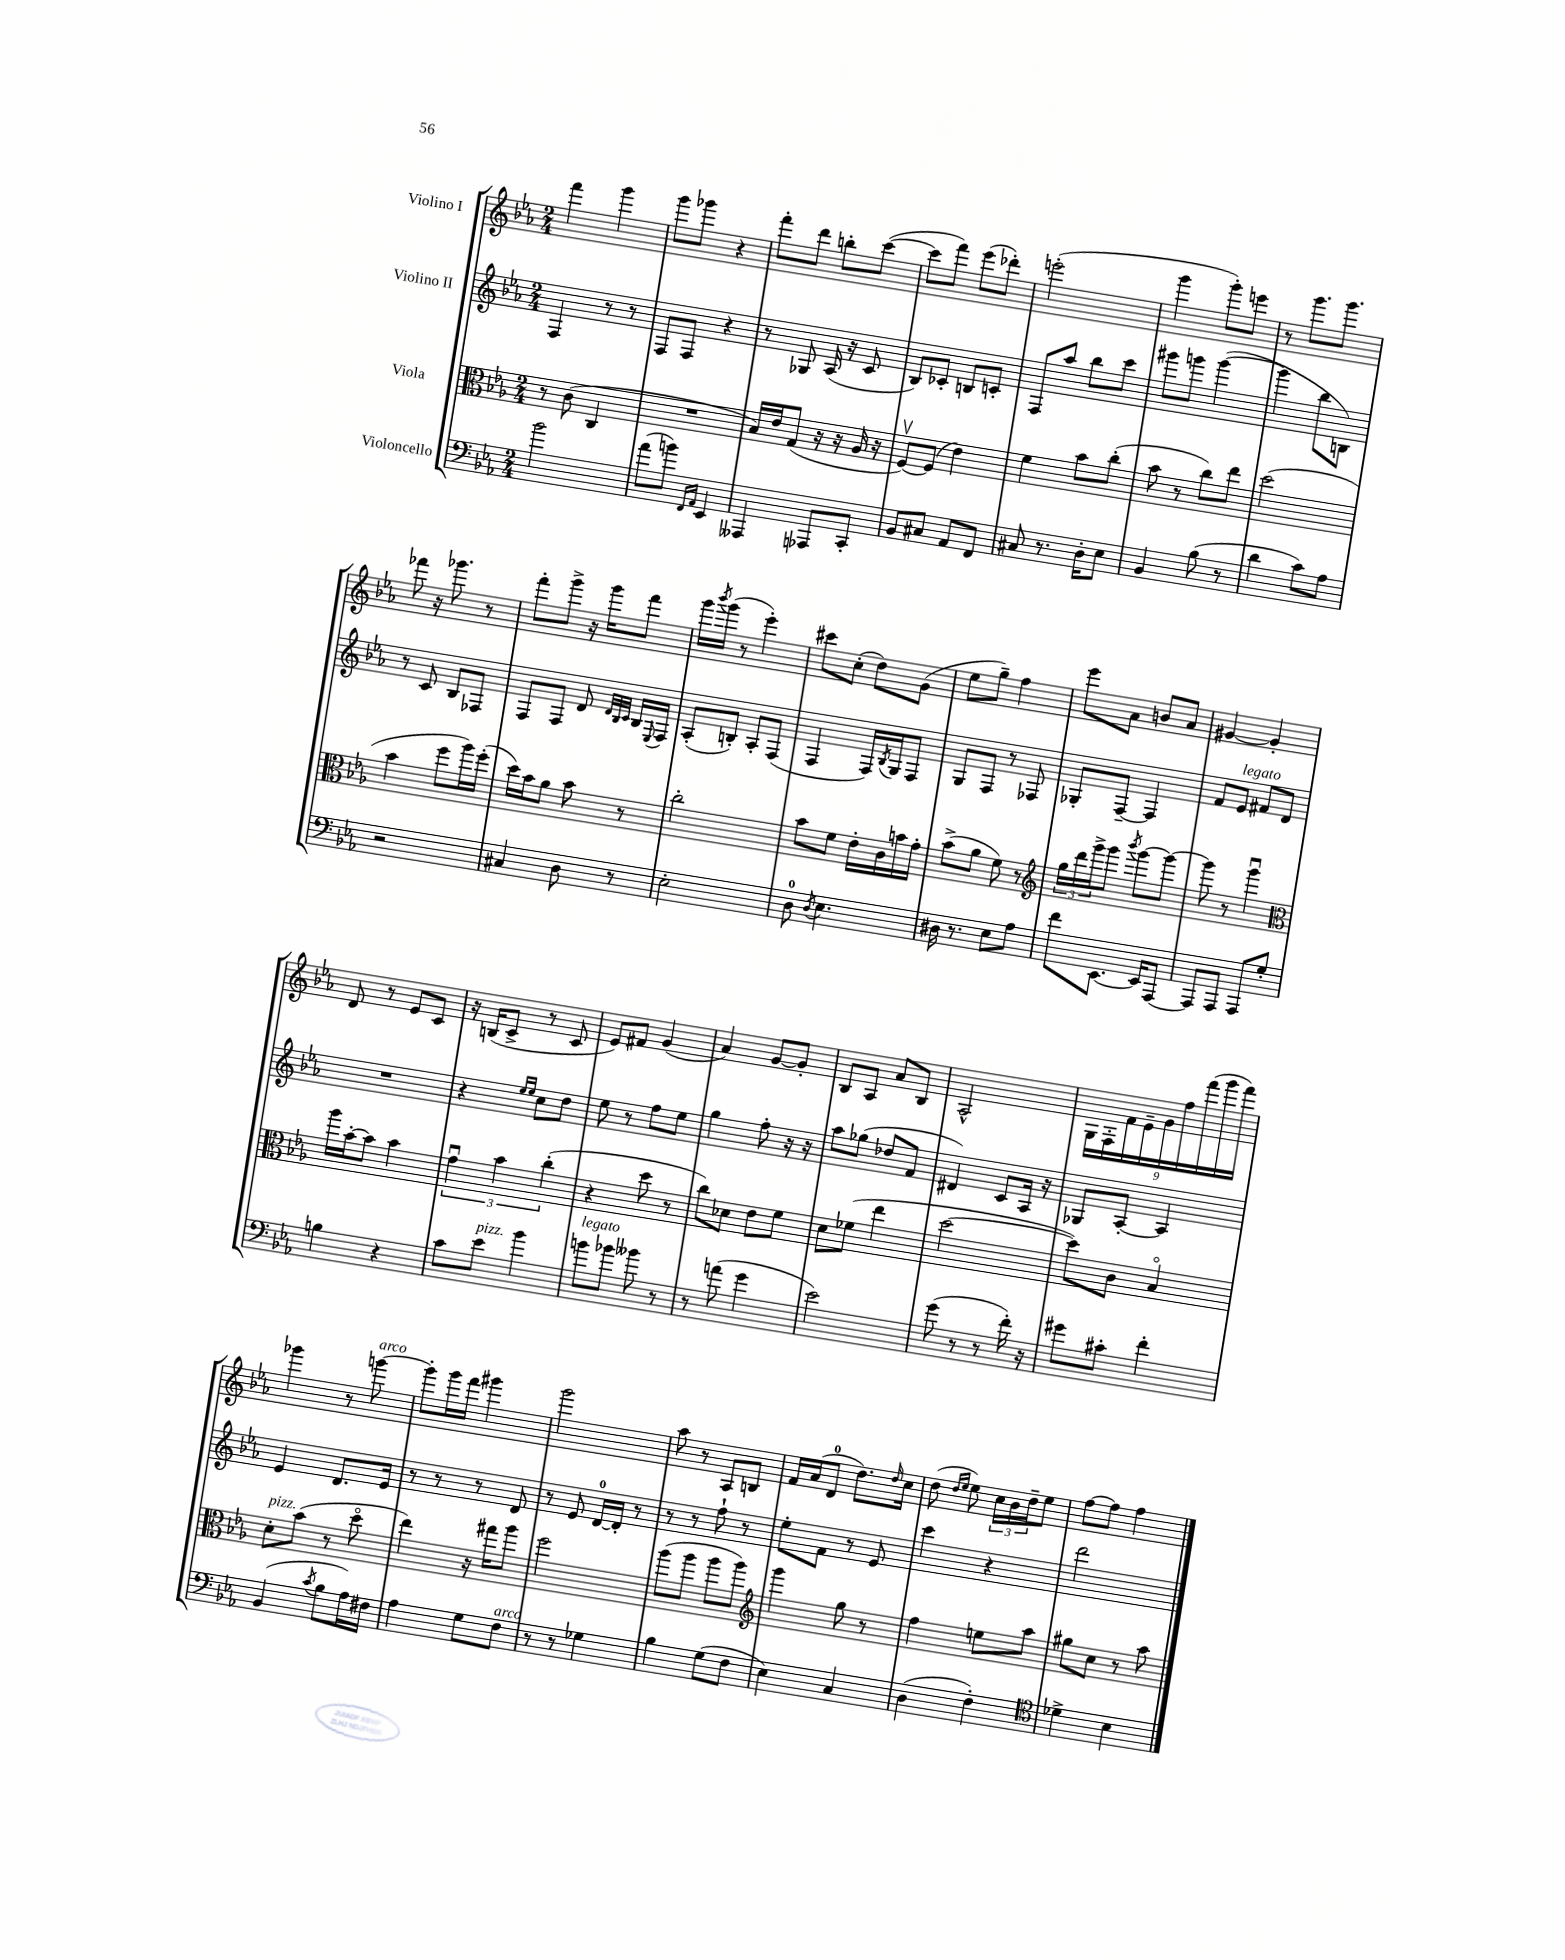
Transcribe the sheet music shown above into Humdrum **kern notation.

**kern	**kern	**kern	**kern
*staff4	*staff3	*staff2	*staff1
*clefF4	*clefC3	*clefG2	*clefG2
*k[b-e-a-]	*k[b-e-a-]	*k[b-e-a-]	*k[b-e-a-]
*M2/4	*M2/4	*M2/4	*M2/4
2b-	8r	4F	4fff
.	(8c	.	.
.	4C	8r	4ggg
.	.	8r	.
=	=	=	=
(8a-	2r	8F	8ggg
8b)	.	8F	8ggg-
16qqFF	.	.	.
16qqAA-	.	.	.
4EE-	.	4r	4r
=	=	=	=
4AAA--	16B-)	8r	8fff'
.	16e-	.	.
.	(8G	8G-	8ddd
8AAA-	16r	(16A-	8bb'
.	16r	16r	.
8CC'	16A-	8c	([8ccc
.	16r	.	.
=	=	=	=
8BB-	[8Fv)	8B-)	8ccc]
8C#	(8F]	8c-'	8fff)
8AA-	4e-)	8B	(8eee-
8FF	.	8c'	8ddd-')
=	=	=	=
8C#	4f	8F	(2eee'
8.r	.	8aa-	.
.	8b-	8bb-	.
16D'	.	.	.
8E-	(8cc'	8ccc	.
=	=	=	=
4BB-	8b-	8ggg#	4ggg
.	8r	8ggg	.
(8B-	8cc)	([4ggg	8ggg')
8r	8ee-	.	8eee
=	=	=	=
4d	(2dd	4ggg]	8r
.	.	.	8.ggg
8c)	.	8bb-	.
.	.	.	8.ggg
8A-	.	8B)	.
=	=	=	=
2r	4b-	8r	8fff-
.	.	8c	16r
.	.	.	8.ggg-
.	8ff	8B-	.
.	16aa-)	8F-	8r
.	(16ff'	.	.
=	=	=	=
4C#	16dd)	8F	8fff'
.	16b-	.	.
.	8a-	8F	8ggg^
8D	8b-	8d	16r
.	.	.	16ggg
.	.	32qqd	.
.	.	32qqB-	.
.	.	32qqc	.
8r	8r	16B-	8fff
.	.	8qqE-	.
.	.	16F	.
=	=	=	=
2E-'	2cc'	(8A-'	16ggg
.	.	.	8qbbb-
.	.	.	(16ggg
.	.	8B')	8r
.	.	8A-'	4eee-')
.	.	(8F	.
=	=	=	=
8D	8b-	4F	8ccc#
8qD	.	.	.
4.E-	8f	.	(8cc'
.	16e-'	16F)	8dd)
.	.	8qB-	.
.	16c	16G	.
.	16b	8F	(8g
.	16g'	.	.
=	=	=	=
16D#	(8b-^	8G	8ee-
8.r	.	.	.
.	8a-	8F	8gg~)
8E-	8f)	8r	4ff
8A-	8r	8F-	.
=	=	=	=
*	*clefG2	*	*
8f	24gg	8G-'	8eee-
.	24ddd	.	.
.	24ggg^	.	.
[8.EE-	8ggg	[8F~	8a-
.	8qbbb-	.	.
.	[8ggg	4F]	8b
16EE-]	.	.	.
[8AAA-	8ggg_	.	8a-
=	=	=	=
8AAA-]	8ggg]	8f	[4g#
8AAA-	8r	8e-	.
8AAA-	4gggu	8f#	4g#']
8G'	.	8d	.
=	=	=	=
*	*clefC3	*	*
4B	16aa-	2r	8d
.	[16b-'	.	.
.	8b-]	.	8r
4r	4b-	.	8e-
.	.	.	8c
=	=	=	=
8c	6gu	4r	16r
.	.	.	(16B
8e-	.	.	8c^
.	6b-	.	.
.	.	16qqee-	.
.	.	16qqee-	.
4b-	.	8cc	8r
.	(6cc'	.	.
.	.	8dd	8c
=	=	=	=
8b	4r	8ee-	8e-)
8b-	.	8r	8f#
8b--	8dd	8ff	(4g
8r	8r	8ee-	.
=	=	=	=
8r	8cc)	4gg	4a-)
(8a	8d-	.	.
4g	8e-	8ff'	[8g
.	8f	16r	8g']
.	.	16r	.
=	=	=	=
2e-)	8d	8aa-	8B-
.	(8f-	(8gg-	8A-
.	4ee-	8dd-	8a-
.	.	8f	8B-
=	=	=	=
(8g	[2dd	4d#)	2A-^^
8r	.	.	.
8r	.	8c	.
16f')	.	16A-	.
16r	.	16r	.
=	=	=	=
8g#	8dd])	8G-	18G
.	.	.	18F'
.	.	.	18f
8c#'	8c	[8A-'	.
.	.	.	18e-~
.	.	.	18g
4f'	4B-o	4A-]	.
.	.	.	18ff
.	.	.	(18fff
.	.	.	18ggg
.	.	.	18fff)
=	=	=	=
(4BB-	8d'	4e-	4ggg-
.	(8b-	.	.
8qc	.	.	.
8B-	8r	8.d	8r
16A-)	8ddo	.	[8ggg
16F#	.	16e-	.
=	=	=	=
4A-	4ee-)	8r	8ggg']
.	.	8r	16ggg
.	.	.	16fff
8G	16r	8r	4ggg#
.	16gg#	.	.
8F	8aa-	8d	.
=	=	=	=
8r	2ff	8r	2ggg
8r	.	8e-	.
4G-	.	[16d	.
.	.	16d']	.
.	.	8r	.
=	=	=	=
4B-	(8aa-	8r	8aa-
.	8aa-	8r	8r
(8G	8aa-	8ff`	8A-
8F	8aa-)	8r	8B
=	=	=	=
*	*clefG2	*	*
4E-)	4ggg	8ee-'	16f
.	.	.	(16a-
.	.	8f	8d
4C	8gg	8r	8.dd)
.	8r	8e-	.
.	.	.	16qqdd
.	.	.	16cc
=	=	=	=
(4D	4ff	4ccc	(8dd
.	.	.	16qqdd
.	.	.	16qqee-
.	.	.	8ee-)
4F')	8ee	4r	24cc
.	.	.	24b-
.	.	.	24dd~
.	8aa-	.	8ee-
=	=	=	=
*clefC4	*	*	*
4d-^	8gg#	2ddd	[8ff
.	8cc	.	8ff]
4B-	8r	.	4ff
.	8aa-	.	.
==	==	==	==
*-	*-	*-	*-
